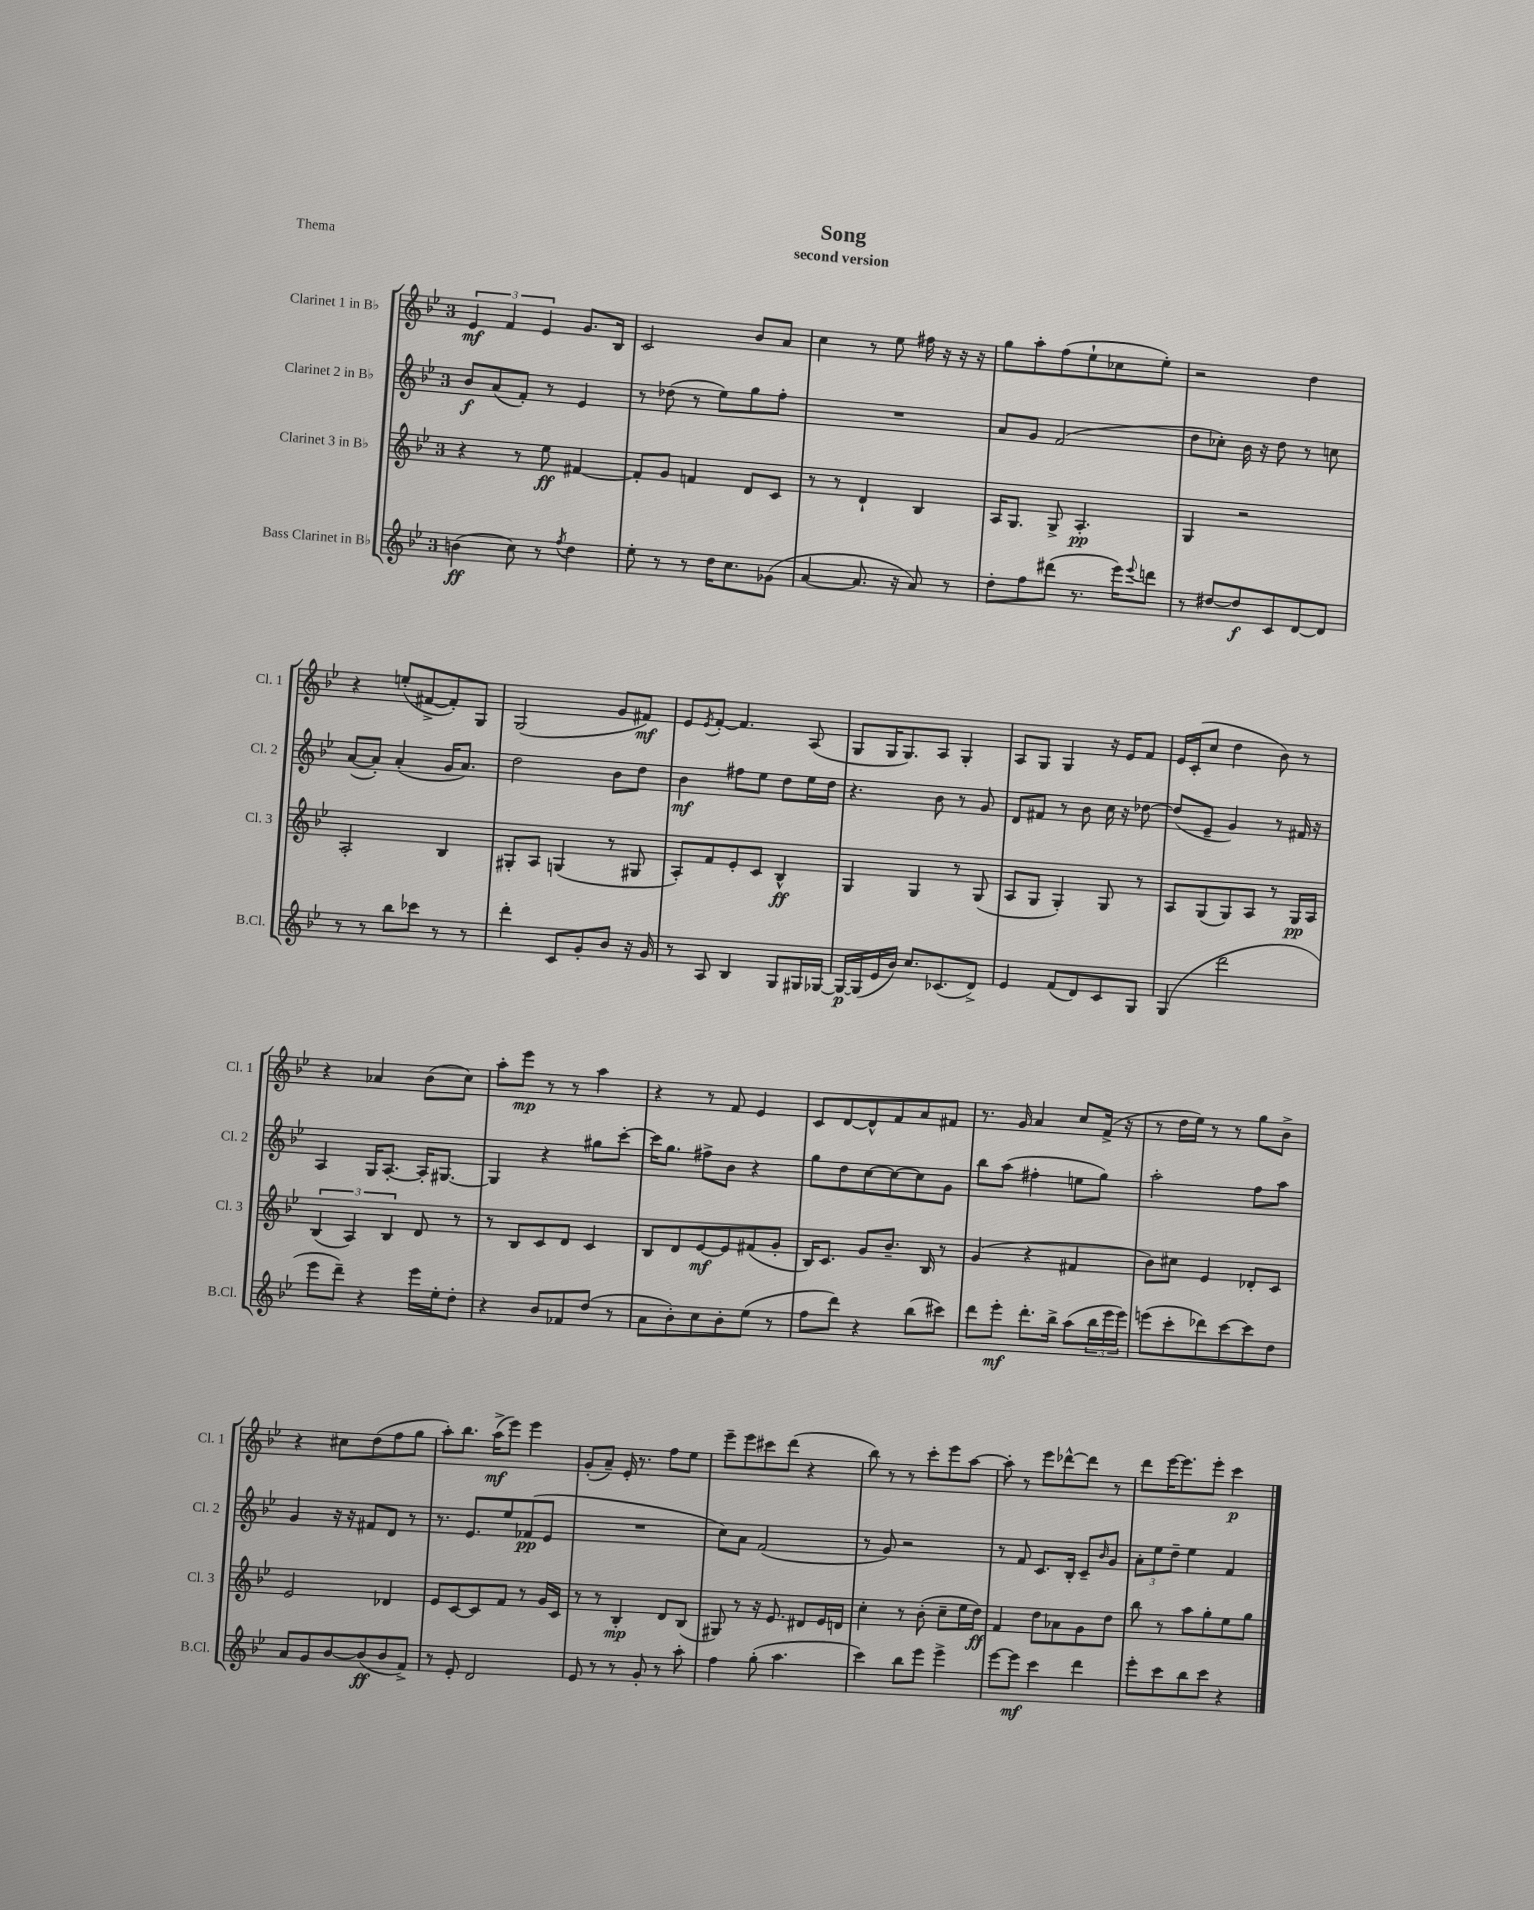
\header { title = "Song" subtitle = "second version" piece = "Thema" }
<<
\new StaffGroup <<
\new Staff = "s0" \with { instrumentName = "Clarinet 1 in Bb" shortInstrumentName = "Cl. 1" } {
    \clef treble \key bes \major \once \override Staff.TimeSignature.style = #'single-digit \time 3/4
    \tuplet 3/2 { ees'4\mf f'4 ees'4 } g'8. bes16 |
    c'2 bes'8 a'8 |
    c''4 r8 ees''8 fis''16 r16 r16 r16 |
    g''8 a''8-. f''8( ees''8-! ces''8 ees''8-.) |
    r2 d''4 |
    r4 e''8-.( fis'8~-> fis'8-.) g8 |
    g2( g'8 fis'8\mf) |
    ees'8 \acciaccatura { ees'8 } f'8~-. f'4. a8( |
    g8 g16 g8.) a8 g4-. |
    a8 g8 g4 r16 ees'16 f'8 |
    ees'16 c'16-.( c''8 d''4 bes'8) r8 |
    r4 aes'4 bes'8( c''8) |
    a''8-. ees'''8\mp r8 r8 a''4 |
    r4 r8 f'8 ees'4 |
    c'8 d'8~ d'8-^ f'8 a'8 fis'8 |
    r8. g'16 a'4 c''8 f'16->( r16 |
    r8 d''16 ees''16) r8 r8 g''8 bes'8-> |
    r4 cis''8 d''8( f''8 g''8 |
    a''8-.) bes''8. a''16->\mf( ees'''8) ees'''4 |
    g'8-.( a'8--) ees'16-. r8. f''8 ees''8 |
    ees'''8-- ees'''8 cis'''8 d'''8( r4 |
    bes''8) r8 r8 c'''8-. ees'''8 a''8~ |
    a''8-. r8 ees'''8 des'''8~-^ des'''8 r8 |
    d'''8 ees'''16~ ees'''8. ees'''8-. c'''4\p \bar "|." |
}
\new Staff = "s1" \with { instrumentName = "Clarinet 2 in Bb" shortInstrumentName = "Cl. 2" } {
    \clef treble \key bes \major \once \override Staff.TimeSignature.style = #'single-digit \time 3/4
    bes'8\f a'8( f'8-.) r8 ees'4 |
    r8 des''8( r8 ees''8) g''8 f''8-. |
    R2. |
    a'8 g'8 f'2( |
    d''8 ces''8-.) bes'16 r16 d''8 r8 c''8 |
    a'8~( a'8-.) a'4-.( g'16 a'8.) |
    d''2 bes'8 d''8 |
    bes'4\mf fis''8 ees''8 d''8 ees''16 d''16 |
    r4. bes'8 r8 g'8 |
    d'8 fis'8 r8 bes'8 c''16 r16 des''8~ |
    des''8( ees'8-- g'4) r8 fis'16 r16 |
    a4 g16 a8.~-. a16-. gis8.~ |
    gis4 r4 gis''8 c'''8~-. |
    c'''16 g''8. fis''8-> bes'8 r4 |
    g''8 d''8 c''8~ c''8~ c''8 g'8 |
    bes''8 a''8( fis''4-. e''8 g''8) |
    a''2-. f''8 a''8 |
    g'4 r16 r16 fis'8 d'8 r8 |
    r8. ees'8. ees''8 fes'8\pp( ees'8 |
    R2. |
    c''8) a'8 f'2( |
    r8 g'8) r2 |
    r8 f'8 c'8. bes16-. c'8-- \grace { bes'16 } g'8 |
    \tuplet 3/2 { a'8-. ees''8 d''8-- } ees''4 f'4 \bar "|." |
}
\new Staff = "s2" \with { instrumentName = "Clarinet 3 in Bb" shortInstrumentName = "Cl. 3" } {
    \clef treble \key bes \major \once \override Staff.TimeSignature.style = #'single-digit \time 3/4
    r4 r8 ees''8\ff fis'4~ |
    fis'8-. g'8 f'4 d'8 c'8 |
    r8 r8 d'4-! bes4 |
    a16 g8. g8-> a4.-.\pp |
    g4 r2 |
    a2-. bes4 |
    gis8-. a8 g4( r8 gis8 |
    a8-.) f'8 ees'8-. c'8 bes4-^\ff |
    g4 g4 r8 g8( |
    a8 g8 g4-.) g8 r8 |
    a8 g8( g8) a8 r8 g16\pp a16 |
    \tuplet 3/2 { bes4( a4) bes4 } d'8 r8 |
    r8 bes8 c'8 d'8 c'4 |
    bes8 d'8 ees'8~\mf ees'8 fis'8( g'8-. |
    bes16) c'8. g'8 bes'8.-- bes16 r8 |
    g'4( r4 fis'4 |
    bes'8) cis''8 ees'4 des'8-. c'8 |
    ees'2 des'4 |
    ees'8 c'8~ c'8 f'8 r8 g'16 c'16 |
    r8 r8 bes4-.\mp d'8 bes8( |
    gis8) r8 r16 ees'8. dis'8 ees'16 d'16 |
    c''4-. r8 bes'8-.( c''8-- ees''16 d''16\ff) |
    f'4 d''8 aes'8 g'8 d''8 |
    bes''8 r8 a''8 g''8-. ees''8 g''8 \bar "|." |
}
\new Staff = "s3" \with { instrumentName = "Bass Clarinet in Bb" shortInstrumentName = "B.Cl." } {
    \clef treble \key bes \major \once \override Staff.TimeSignature.style = #'single-digit \time 3/4
    b'4\ff( c''8) r8 \acciaccatura { f''8 } d''4 |
    ees''8-. r8 r8 d''16 c''8. ges'8( |
    a'4~ a'8. r16 a'8) r8 |
    d''8-. f''8 dis'''8( r8. ees'''16) \appoggiatura { ees'''8 } d'''8 |
    r8 dis''8~ dis''8\f c'8 d'8~ d'8 |
    r8 r8 bes''8 ces'''8 r8 r8 |
    d'''4-. c'8 g'8-. bes'8 r16 g'16 |
    r8 a8 bes4 g8 gis16 ges16~ |
    ges16~\p ges16( ees'16 bes'16) c''8. ces'8.( d'8->) |
    ees'4 f'8( d'8) c'8 g8 |
    g4( d'''2 |
    ees'''8 d'''8--) r4 ees'''16 ees''16-. d''8-. |
    r4 bes'8 fes'8 d''8( r8 |
    a'8 bes'8-.) c''8 bes'8-. ees''8( r8 |
    f''8 d'''8) r4 bes''8( cis'''8) |
    d'''8 ees'''8-.\mf d'''8.-. bes''16-> a''8( \tuplet 3/2 { bes''16 ees'''16 ees'''16) } |
    e'''8( c'''8-. des'''8) c'''8~ c'''8 d''8 |
    a'8 g'8 bes'8~ bes'8\ff( bes'8 f'8->) |
    r8 ees'8-. d'2 |
    ees'8 r8 r8 g'8-. r8 a''8-. |
    f''4 g''8-.( a''4. |
    c'''4) bes''8 ees'''8 ees'''4-> |
    ees'''8~ ees'''8\mf c'''4 d'''4 |
    ees'''8-. c'''8 bes''8 c'''8 r4 \bar "|." |
}
>>
>>
\layout { \context { \Score \remove "Bar_number_engraver" } }
